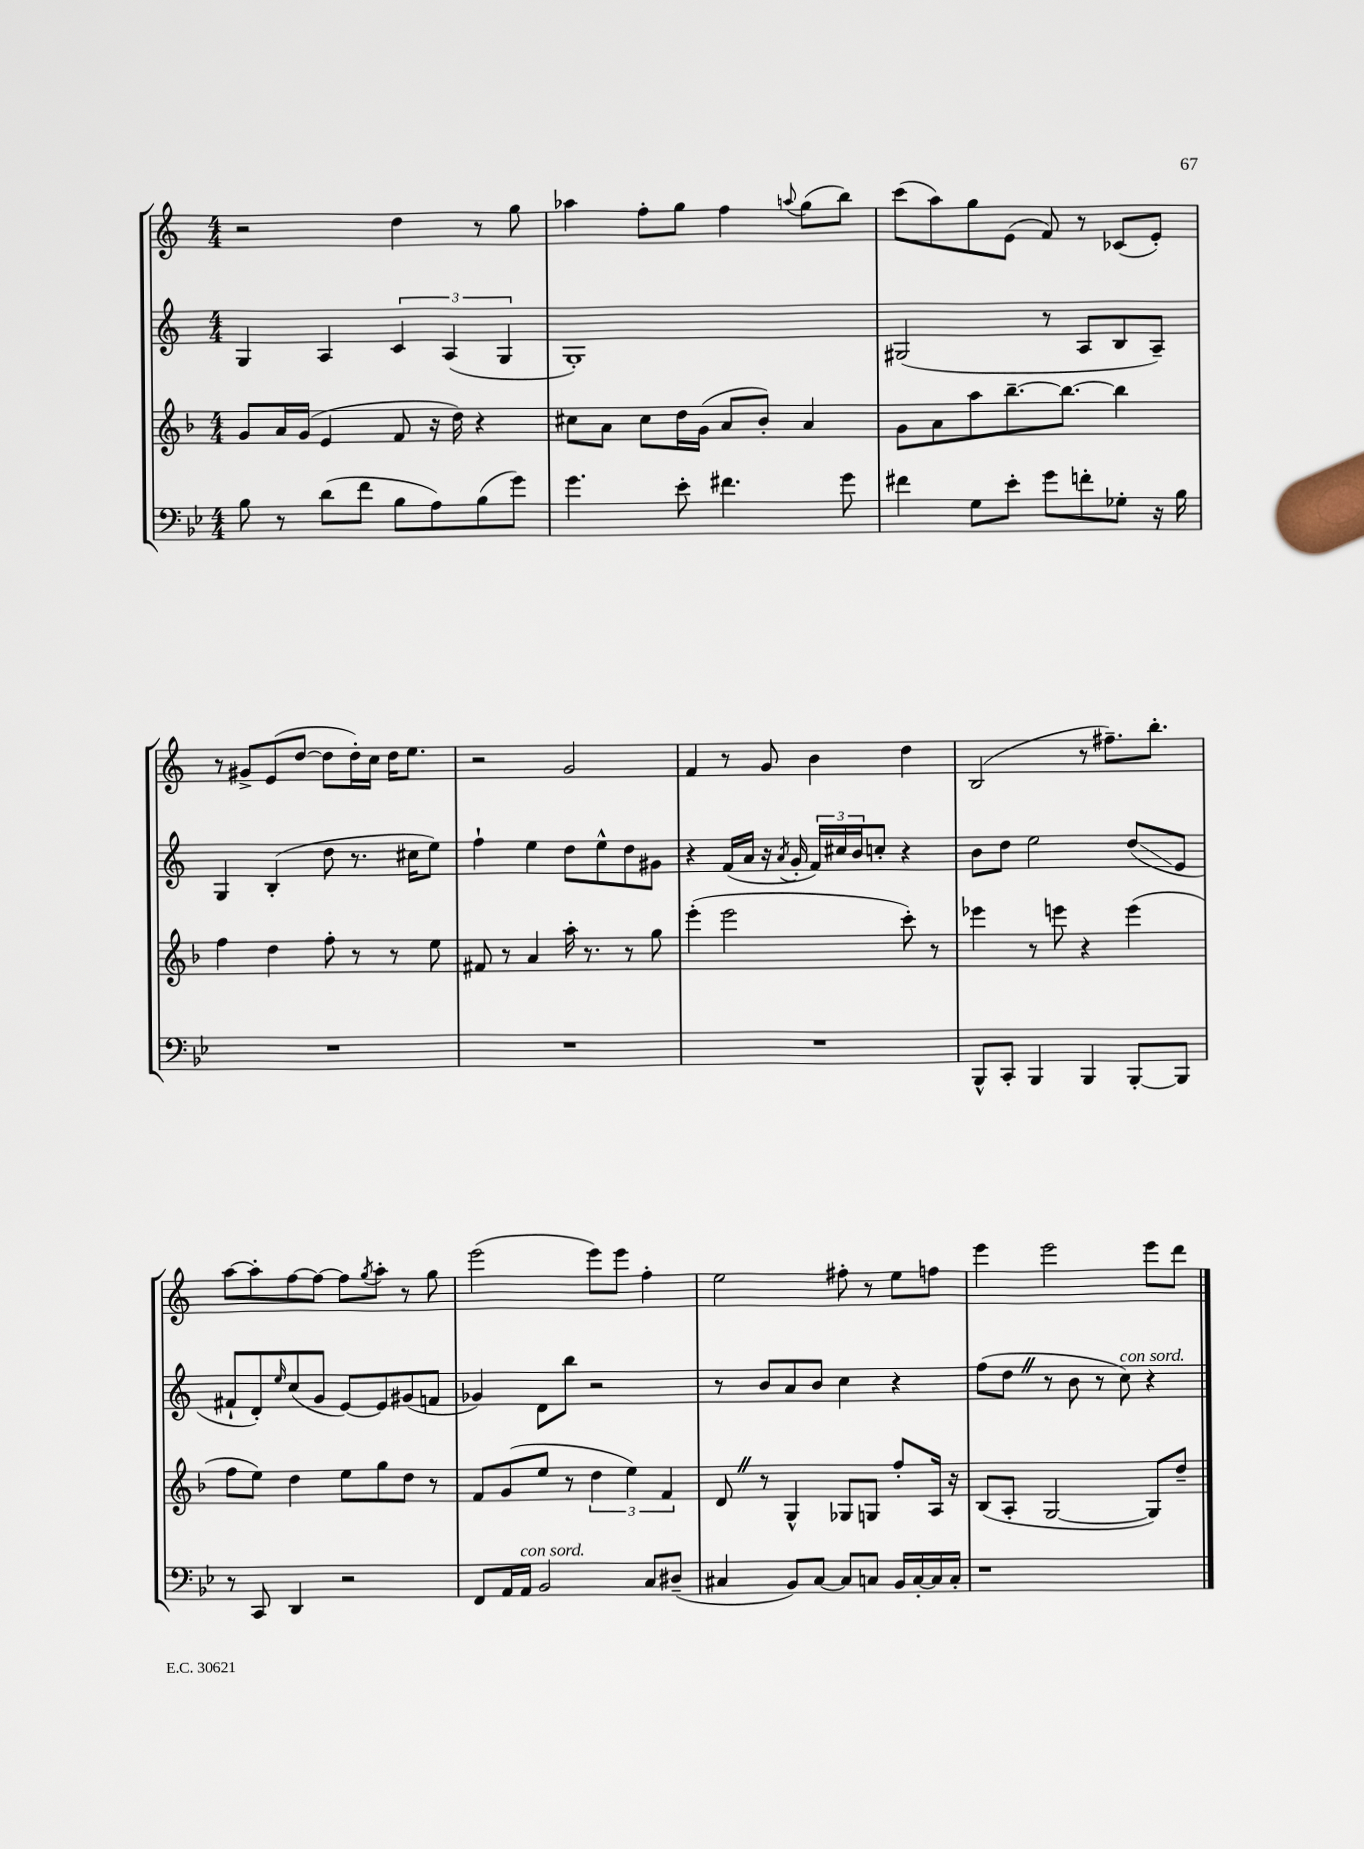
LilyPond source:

<<
\new StaffGroup <<
\new Staff = "s0" {
    \clef treble \key c \major \numericTimeSignature \time 4/4
    r2 d''4 r8 g''8 |
    aes''4 f''8-. g''8 f''4 \appoggiatura { a''8 } g''8( b''8) |
    c'''8( a''8) g''8 e'8( f'8) r8 ces'8( e'8-.) |
    r8 gis'8-> e'8( d''8~ d''8 d''16-.) c''16 d''16 e''8. |
    r2 g'2 |
    f'4 r8 g'8 b'4 d''4 |
    b2( r8 fis''8.--) b''8.-. |
    a''8~ a''8-. f''8~ f''8~ f''8 \acciaccatura { g''8 } a''8-. r8 g''8 |
    e'''2( e'''8) e'''8 f''4-. |
    e''2 fis''8-. r8 e''8 f''8 |
    e'''4 e'''2 e'''8 d'''8 \bar "|." |
}
\new Staff = "s1" {
    \clef treble \key c \major \numericTimeSignature \time 4/4
    g4 a4 \tuplet 3/2 { c'4 a4( g4 } |
    g1-.) |
    gis2( r8 a8 b8 a8--) |
    g4 b4-.( d''8 r8. cis''16 e''8) |
    f''4-! e''4 d''8 e''8-^ d''8 gis'8 |
    r4 f'16( a'16 r16 \acciaccatura { a'8 } g'16-. \tuplet 3/2 { f'16) cis''16 b'16 } c''8-. r4 |
    b'8 d''8 e''2 d''8\glissando( e'8 |
    fis'8-! d'8-.) \grace { e''16 } c''8( g'8 e'8~) e'8 gis'8( f'8 |
    ges'4) d'8 b''8 r2 |
    r8 b'8 a'8 b'8 c''4 r4 |
    f''8( d''8 \once \override BreathingSign.text = \markup { \musicglyph "scripts.caesura.straight" } \breathe r8 b'8 r8 c''8^\markup { \italic "con sord." }) r4 \bar "|." |
}
\new Staff = "s2" {
    \clef treble \key f \major \numericTimeSignature \time 4/4
    g'8 a'16 g'16( e'4 f'8 r16 d''16) r4 |
    cis''8 a'8 cis''8 d''16 g'16( a'8 bes'8-.) a'4 |
    g'8 a'8 a''8 bes''8.~-- bes''8.~ bes''4 |
    f''4 d''4 f''8-. r8 r8 e''8 |
    fis'8 r8 a'4 a''16-. r8. r8 g''8 |
    e'''4-.( e'''2 c'''8-.) r8 |
    ees'''4 r8 e'''8 r4 e'''4( |
    f''8 e''8) d''4 e''8 g''8 d''8 r8 |
    f'8 g'8( e''8 r8 \tuplet 3/2 { d''4 e''4) f'4 } |
    d'8 \once \override BreathingSign.text = \markup { \musicglyph "scripts.caesura.straight" } \breathe r8 g4-^ ges8 g8 f''8-. a16 r16 |
    bes8( a8-. g2~ g8) d''8-- \bar "|." |
}
\new Staff = "s3" {
    \clef bass \key bes \major \numericTimeSignature \time 4/4
    bes8 r8 d'8( f'8 bes8 a8) bes8( g'8) |
    g'4. ees'8-. fis'4. g'8 |
    fis'4 g8 ees'8-. g'8 f'8-. ges8-. r16 bes16 |
    R1 |
    R1 |
    R1 |
    bes,,8-^ c,8-. bes,,4 bes,,4 bes,,8~-. bes,,8 |
    r8 c,8 d,4 r2 |
    f,8 a,16 a,16^\markup { \italic "con sord." } bes,2 c8 dis8--( |
    cis4 bes,8) cis8~ cis8 c8 bes,16 c16~-. c16 c16-. |
    r1 \bar "|." |
}
>>
>>
\layout { \context { \Score \remove "Bar_number_engraver" } }
